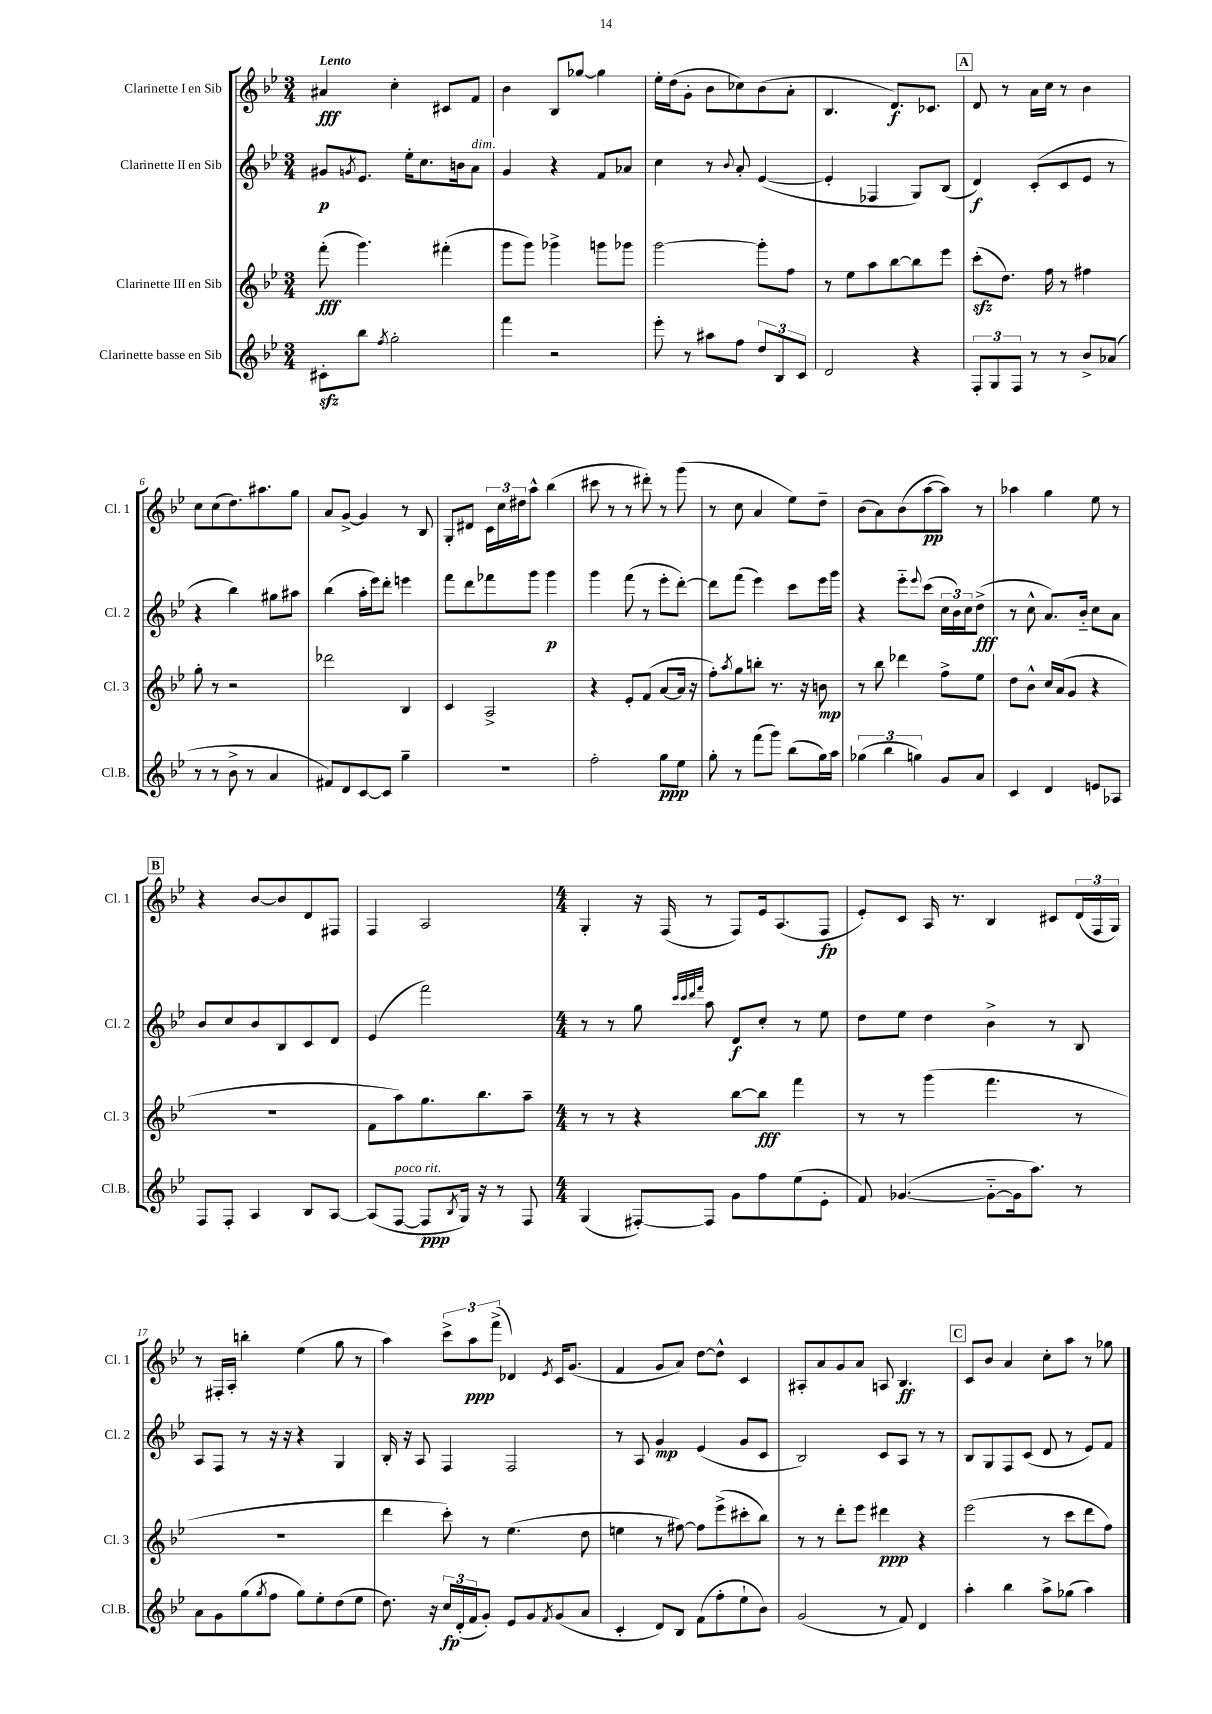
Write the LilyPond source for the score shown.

<<
\new StaffGroup <<
\new Staff = "s0" \with { instrumentName = "Clarinette I en Sib" shortInstrumentName = "Cl. 1" } {
    \clef treble \key bes \major \numericTimeSignature \time 3/4 \tempo "Lento"
    ais'4\fff c''4-. cis'8 f'8 |
    bes'4 bes8 ges''8~ ges''4 |
    ees''16-. d''16( g'8-. bes'8 ces''8) bes'8( a'8-. |
    bes4. d'8.\f) ces'8. |
    \mark \markup { \box "A" } d'8 r8 a'16 c''16 r8 bes'4 |
    c''8 c''8( d''8.) ais''8. g''8 |
    a'8 g'8~-> g'4 r8 bes8 |
    g8-. dis'8 \tuplet 3/2 { c'16 c''16 dis''16 } a''8-^ bes''4( |
    cis'''8 r8 r8 dis'''8-.) r8 g'''8( |
    r8 c''8 a'4 ees''8) d''8-- |
    bes'8( a'8) bes'8( a''8~\pp a''8) r8 |
    aes''4 g''4 ees''8 r8 |
    \mark \markup { \box "B" } r4 bes'8~ bes'8 d'8 fis8 |
    f4 a2 |
    \numericTimeSignature \time 4/4 g4-. r16 f16( r8 f8) ees'16 a8.( f8\fp |
    ees'8-.) c'8 a16 r8. bes4 cis'8 \tuplet 3/2 { d'16( f16 g16) } |
    r8 fis16-. a16-. b''4-. ees''4( g''8 r8 |
    a''4) \tuplet 3/2 { c'''8-> a''8\ppp f'''8->( } des'4) \acciaccatura { ees'8 } c'16 g'8.( |
    f'4 g'8 a'8) d''8~ d''8-^ c'4 |
    ais8-. a'8 g'8 a'8 a8 bes4.\ff |
    \mark \markup { \box "C" } c'8 bes'8 a'4 c''8-. a''8 r8 ges''8 \bar "|." |
}
\new Staff = "s1" \with { instrumentName = "Clarinette II en Sib" shortInstrumentName = "Cl. 2" } {
    \clef treble \key bes \major \numericTimeSignature \time 3/4
    gis'8\p \acciaccatura { g'8 } ees'8. ees''16-. c''8. b'16 a'8^\markup { \italic "dim." } |
    g'4 r4 f'8 aes'8 |
    c''4 r8 \appoggiatura { bes'8 } a'8-. ees'4~( |
    ees'4-. fes4 g8) bes8( |
    \mark \markup { \box "A" } d'4\f) c'8-.( c'8 ees'8 r8 |
    r4 bes''4) gis''8 ais''8 |
    bes''4( a''16-. ees'''16) d'''8-. e'''4 |
    f'''8 d'''8 fes'''8 g'''8 g'''4\p |
    g'''4 f'''8( r8 ees'''8-. d'''8~-.) |
    d'''8 f'''8( ees'''4) c'''8 ees'''16 g'''16 |
    r4 ees'''8-_ \appoggiatura { ees'''8 } c'''8( \tuplet 3/2 { c''16 bes'16) c''16 } d''8->\fff( |
    r8 c''8-^ a'8.) bes'16-_ c''8 a'8 |
    \mark \markup { \box "B" } bes'8 c''8 bes'8 bes8 c'8 d'8 |
    ees'4( f'''2) |
    \numericTimeSignature \time 4/4 r8 r8 g''8 \grace { c'''32 c'''32 d'''32 f'''32 } a''8 d'8\f c''8-. r8 ees''8 |
    d''8 ees''8 d''4 bes'4-> r8 bes8 |
    a8 f8 r8 r16 r16 r4 g4 |
    bes16-. r16 a8 f4 f2 |
    r8 a8 g'4\mp ees'4( g'8 c'8 |
    bes2) c'8 a8 r8 r8 |
    \mark \markup { \box "C" } bes8 g8 f8 c'8( d'8 r8 ees'8) f'8 \bar "|." |
}
\new Staff = "s2" \with { instrumentName = "Clarinette III en Sib" shortInstrumentName = "Cl. 3" } {
    \clef treble \key bes \major \numericTimeSignature \time 3/4
    f'''8-.\fff( g'''4.) fis'''4-.( |
    g'''8 g'''8) ges'''4-> g'''8 ges'''8 |
    g'''2~ g'''8-. f''8 |
    r8 ees''8 a''8 bes''8~ bes''8 ees'''8 |
    \mark \markup { \box "A" } c'''8-.\sfz( d''8.) f''16 r8 fis''4 |
    g''8-. r8 r2 |
    des'''2 bes4 |
    c'4 a2-> |
    r4 ees'8-. f'8( a'8~ a'16 r16 |
    f''8-.) \acciaccatura { a''8 } g''8 b''8-. r8. r16 b'8\mp |
    r8 bes''8 des'''4 f''8-> ees''8 |
    d''8 bes'8-^ c''16 a'16( g'8 r4 |
    \mark \markup { \box "B" } R2. |
    f'8 a''8) g''8. bes''8. a''8-- |
    \numericTimeSignature \time 4/4 r8 r8 r4 bes''8~ bes''8\fff f'''4 |
    r8 r8 g'''4( f'''4. r8 |
    R1 |
    d'''4 c'''8-.) r8 ees''4.( d''8 |
    e''4 r8 fis''8~) fis''8 ees'''8->( cis'''8-. bes''8) |
    r8 r8 d'''8-. ees'''8 dis'''4\ppp r4 |
    \mark \markup { \box "C" } ees'''2( r8 c'''8 d'''8 f''8) \bar "|." |
}
\new Staff = "s3" \with { instrumentName = "Clarinette basse en Sib" shortInstrumentName = "Cl.B." } {
    \clef treble \key bes \major \numericTimeSignature \time 3/4
    cis'8-.\sfz bes''8 \acciaccatura { f''8 } g''2-. |
    f'''4 r2 |
    ees'''8-. r8 ais''8 f''8 \tuplet 3/2 { d''8 bes8 c'8 } |
    d'2 r4 |
    \mark \markup { \box "A" } \tuplet 3/2 { f8-. g8 f8 } r8 r8 bes'8-> aes'8( |
    r8 r8 bes'8-> r8 a'4 |
    fis'8) d'8 c'8~ c'8 g''4-- |
    R2. |
    f''2-. g''8\ppp ees''8 |
    g''8-. r8 f'''8( g'''8) bes''8( g''16) a''16 |
    \tuplet 3/2 { ges''4( bes''4 g''4) } g'8 a'8 |
    c'4 d'4 e'8 aes8 |
    \mark \markup { \box "B" } f8 f8-. a4 bes8 a8~ |
    a8( f8~^\markup { \italic "poco rit." } f8\ppp \acciaccatura { bes8 } g16) r16 r8 f8 |
    \numericTimeSignature \time 4/4 g4( fis8~-.) fis8 g'8 f''8 ees''8( ees'8-. |
    f'8) ges'4.~( ges'8~-_ ges'16 a''8.) r8 |
    a'8 g'8 g''8( \acciaccatura { g''8 } f''8 g''8) ees''8-. d''8( ees''8 |
    d''8.) r16 \tuplet 3/2 { c''16\fp d'16-.( f'16 } g'8-.) ees'8 g'8 \acciaccatura { f'8 } g'8( a'8 |
    c'4-. d'8) bes8 f'8( f''8-. ees''8-! bes'8) |
    g'2( r8 f'8) d'4 |
    \mark \markup { \box "C" } a''4-. bes''4 a''8-> ges''8( a''4) \bar "|." |
}
>>
>>
